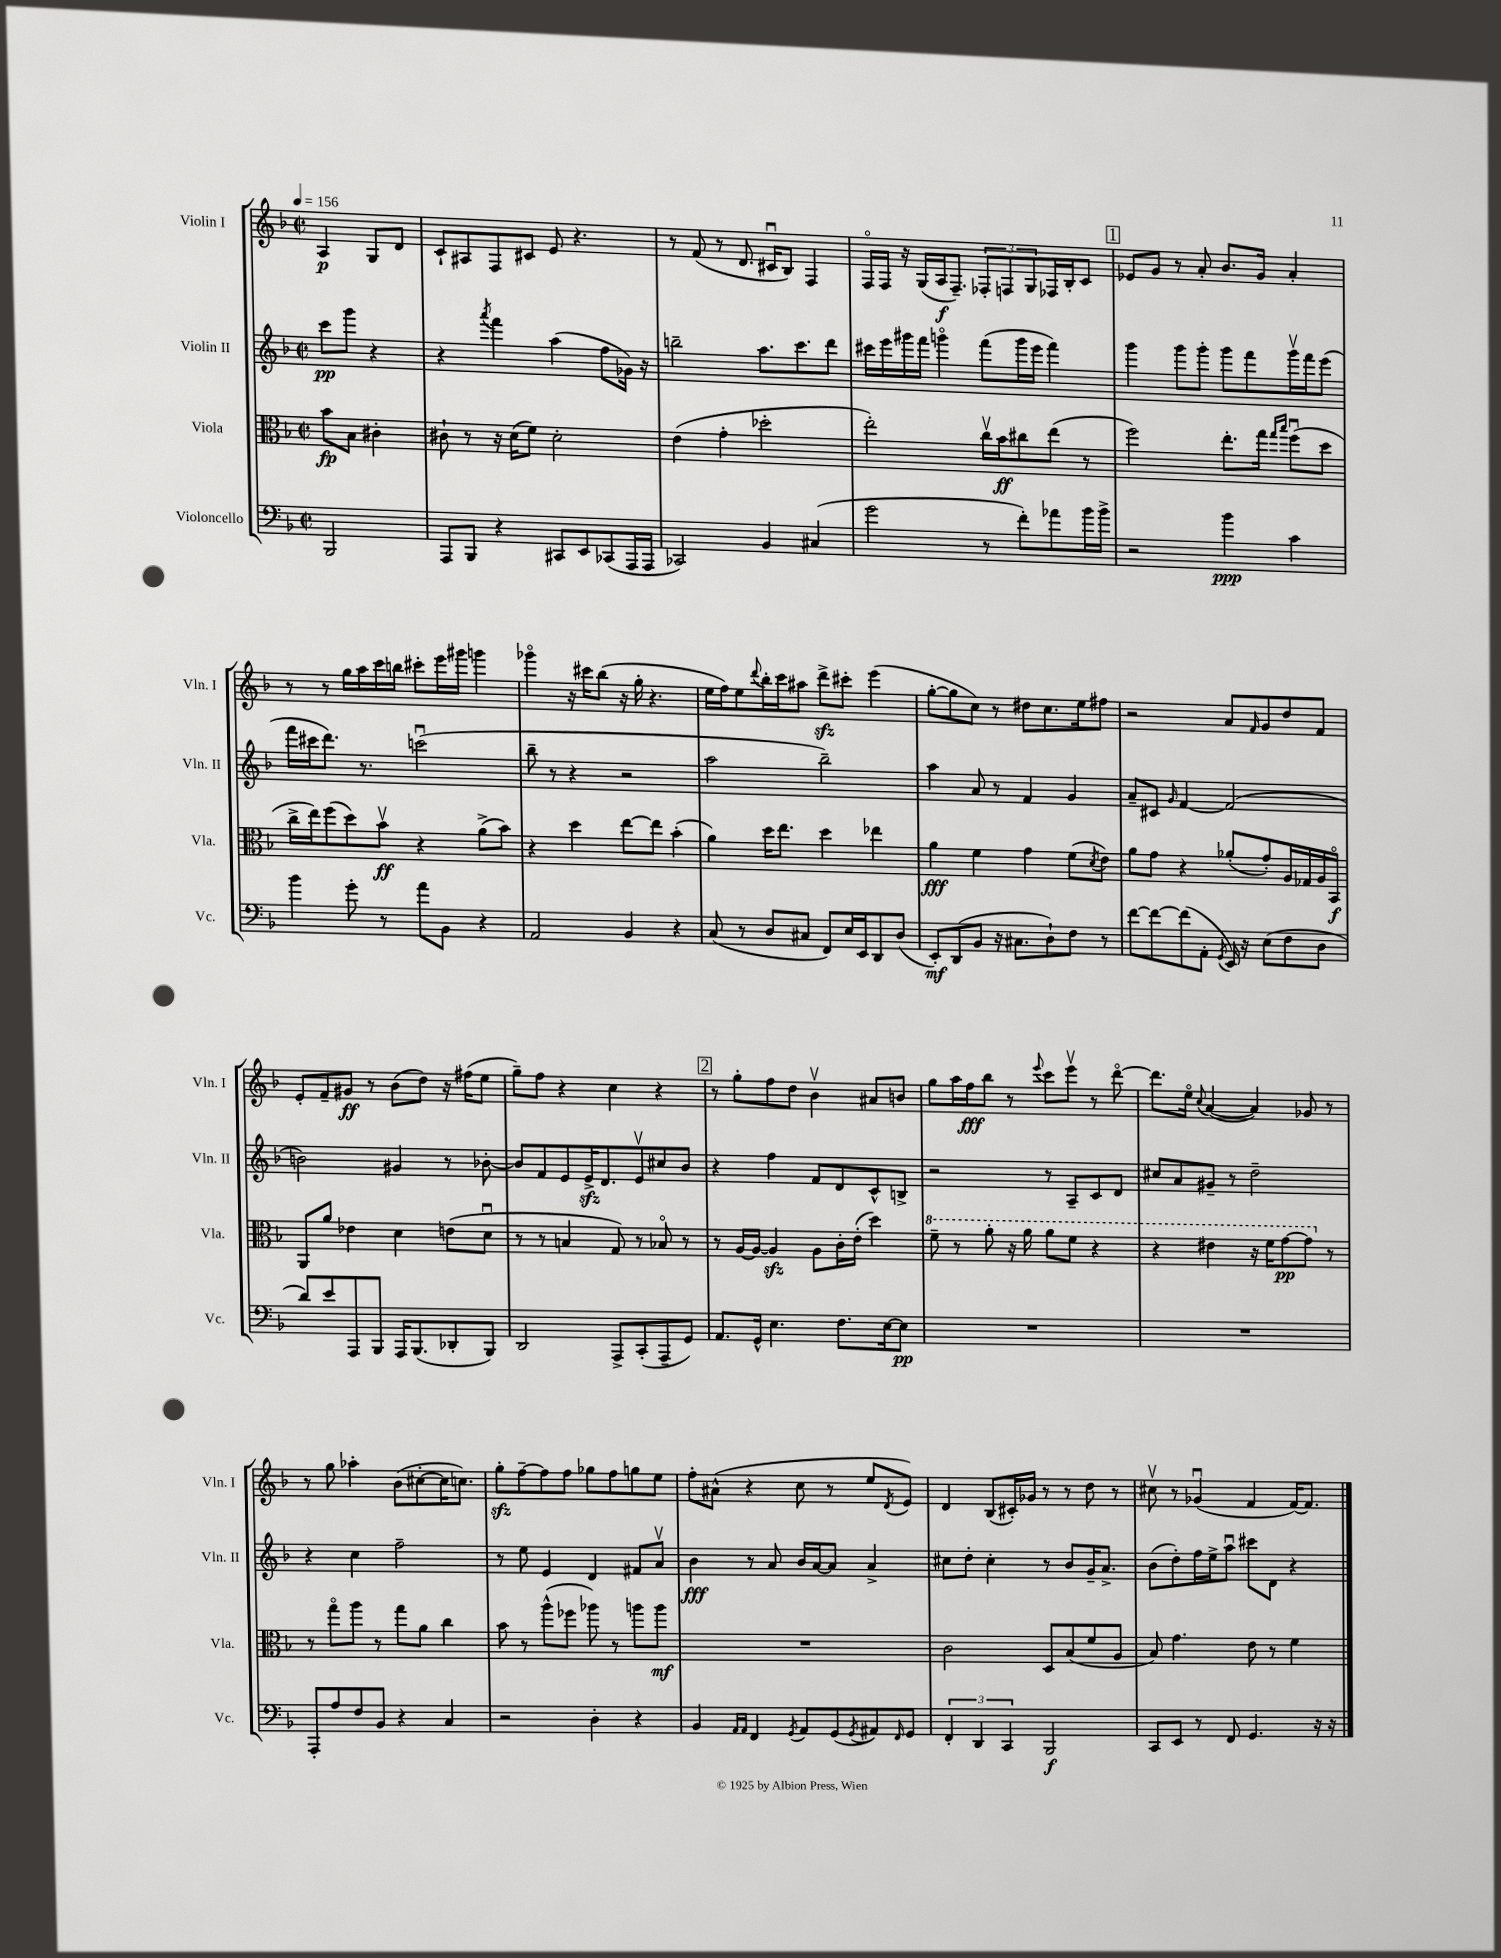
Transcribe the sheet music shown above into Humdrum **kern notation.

**kern	**kern	**kern	**kern
*staff4	*staff3	*staff2	*staff1
*clefF4	*clefC3	*clefG2	*clefG2
*k[b-]	*k[b-]	*k[b-]	*k[b-]
*M2/2	*M2/2	*M2/2	*M2/2
*met(c|)	*met(c|)	*met(c|)	*met(c|)
*MM156	*MM156	*MM156	*MM156
2BBB-	8b-	8ccc	4A
.	8B-	8ggg	.
.	4c#'	4r	8G
.	.	.	8d
=	=	=	=
8AAA	8c#`	4r	8c`
8BBB-	8r	.	8A#
.	.	8qaaa	.
4r	16r	4fff	8F
.	(16d	.	.
.	8f)	.	8c#
8CC#	2d'	(4aa	8e
8EE	.	.	4.r
(8CC-	.	8ff	.
16AAA	.	16g-)	.
16AAA	.	16r	.
=	=	=	=
2CC-)	(4e	2bb~	8r
.	.	.	(8f
.	4g'	.	8r
.	.	.	8.d
4BB-	2dd-'	8.aa	.
.	.	.	16c#u
.	.	.	8B-)
.	.	8.ccc	.
(4C#	.	.	4F
.	.	8ddd	.
=	=	=	=
2g	2ee')	16ccc#	16Fo
.	.	16eee	16F
.	.	16ggg#	16r
.	.	16fff	(16G
.	.	4gggo	16A
.	.	.	8.F~)
8r	16ccv	(8fff	12F-'
.	16b-	.	.
.	.	.	12F
8f')	8cc#	16ggg	.
.	.	.	12G
.	.	16eee	.
8a-	(8ee	4fff)	16F-
.	.	.	16B-'
16b-	8r	.	8c
16b-^	.	.	.
=	=	=	=
2r	2ff)	4ggg	8e-
.	.	.	8g
.	.	8ggg	8r
.	.	8ggg'	8a'
4b-	8.ee'	8ggg	8.b-
.	.	8fff	.
.	16gg	.	16g
.	16qqgg	.	.
.	16qqbb-	.	.
4c	(8ffu	16gggv	4a'
.	.	16fff	.
.	8dd	(8eee	.
=	=	=	=
4b-	16cc^	16fff	8r
.	16ee)	16ccc#	.
.	(8ff	8.ddd)	8r
8g'	8dd)	.	16gg
.	.	8.r	16aa
8r	8b-v	.	16ccc
.	.	.	16bb
8a	4r	(2cccu	8ccc#'
8BB-	.	.	16eee
.	.	.	16ggg#
4r	(8a^	.	4ggg
.	8b-)	.	.
=	=	=	=
2AA	4r	8bb-~	4ggg-o
.	.	8r	.
.	4dd	4r	16r
.	.	.	16ccc#
.	.	.	(8bb-
4BB-	[8ee	2r	16r
.	.	.	16gg'
.	8ee]	.	4.r
4r	(4b-'	.	.
=	=	=	=
(8C	4a)	2aa	16ee
.	.	.	16ff)
8r	.	.	8ee
.	.	.	8qqddd
8D	16dd	.	16bb-'
.	8.ee	.	16ccc
8C#	.	.	8aa#
8FF)	4dd	2bb-~)	8ddd^
16E	.	.	8ccc#'
16EE	.	.	.
8DD	4ee-	.	(4eee
(8D	.	.	.
=	=	=	=
8EE')	4a	4aa	[8gg'
(8DD	.	.	8gg]
8BB-	4f	8a	8cc)
16r	.	8r	8r
8.C#	.	.	.
.	4g	4f	8dd#
8D`)	.	.	8.cc
8F	(8f	4g	.
.	.	.	16ee
.	8qd	.	.
8r	8e)	.	8ff#
=	=	=	=
[8f	8a	8a~	2r
8f_	8g	8c#	.
.	.	16qqg	.
(8f]	4r	[4f	.
8AA'	.	.	.
8qGG	.	.	.
16EE)	(8a-'	(2f]	8a
16r	.	.	.
.	.	.	16qqf
(8E	8g')	.	8g
8F	16A	.	8dd
.	16G-	.	.
8D	16A	.	8f
.	16BB-o	.	.
=	=	=	=
8d)	8AA	2b)	8e'
8e	8a	.	8f~
8AAA	4e-	.	8g#
8BBB-	.	.	8r
16AAA	4d	4g#	(8b-
(8.BBB-	.	.	.
.	.	.	8dd)
8DD-'	(8e	8r	16r
.	.	.	(16ff#
8BBB-)	8du	[8b-'	8ee
=	=	=	=
2DD	8r	8b-]	8gg~)
.	8r	8f	8ff
.	4B	8e	4r
.	.	16e^	.
.	.	8.d	.
8AAA^	8G)	.	4cc
(8CC'	8r	8ev	.
8AAA~	8B-o	8cc#	4r
8GG)	8r	8b-	.
=	=	=	=
8.AA	8r	4r	8r
.	[16A	.	8gg'
16GG^^	16A_	.	.
4.E	4A]	4ff	8ff
.	.	.	8dd
.	8A	8f	4b-v
8.F	16c'	8d	.
.	(16e'	.	.
.	4dd)	8c^^	8a#
[16E	.	.	.
8E]	.	8B^	8b
=	=	=	=
1r	8ff~	2r	8gg
.	8r	.	16aa
.	.	.	16ff
.	8aa'	.	8bb-
.	16r	.	8r
.	16aa	.	.
.	.	.	8qqeee
.	8aa	8r	8ccc
.	8ff	8A~	8eeev
.	4r	8c	8r
.	.	8d	[8dddo
=	=	=	=
1r	4r	8cc#	8.ddd]
.	.	8a	.
.	.	.	16eeo
.	.	.	8qqcc
.	4ee#	8g#~	([4a
.	.	8r	.
.	16r	2dd~	4a])
.	16ff	.	.
.	[8gg	.	.
.	8gg]	.	8g-
.	8r	.	8r
=	=	=	=
8AAA'	8r	4r	8r
8A	8ggo	.	8gg
8F	8aa	4cc	4aa-'
8BB-	8r	.	.
4r	8gg	2ff~	(8b-
.	8a	.	[8cc#'
4C	4cc	.	16cc#]
.	.	.	8.cc)
=	=	=	=
2r	8b-	8r	8gg'
.	8r	8ee	[8ff~
.	(8aa^^	4e	8ff]
.	8ff-	.	8ff
4D'	8aa-)	4d	8gg-
.	8r	.	8ff
4r	8aa	8f#	8gg
.	8aa	8av	8ee
=	=	=	=
4BB-	1r	4b-	8ff'
.	.	.	(8a#^^
16qqAA	.	.	.
16qqAA	.	.	.
4FF	.	8r	4r
.	.	8a	.
8qGG	.	.	.
8AA	.	16b-	8cc
.	.	[16a	.
(8GG	.	8a]	8r
8qGG	.	.	.
8AA#)	.	4a^	8ee
16qqFF	.	.	8qd
8GG	.	.	8e)
=	=	=	=
6FF'	2c	8cc#	4d
.	.	8dd'	.
6DD	.	.	.
.	.	4cc#'	(8B-
6CC	.	.	.
.	.	.	16c#')
.	.	.	16g-
2BBB-	8D	8r	8r
.	(8B-	8b-	8r
.	8f	16g~	8dd
.	.	8.a^	.
.	8A	.	8r
=	=	=	=
8CC	8B-)	(8b-	8cc#v
8EE	4.g	8dd')	8r
8r	.	16ff	(4g-u
.	.	16ee^	.
8FF	.	8aau	.
4.GG	8e	8ccc#	4f
.	8r	8d	.
.	4f	4r	[16f)
.	.	.	8.f]
16r	.	.	.
16r	.	.	.
==	==	==	==
*-	*-	*-	*-
